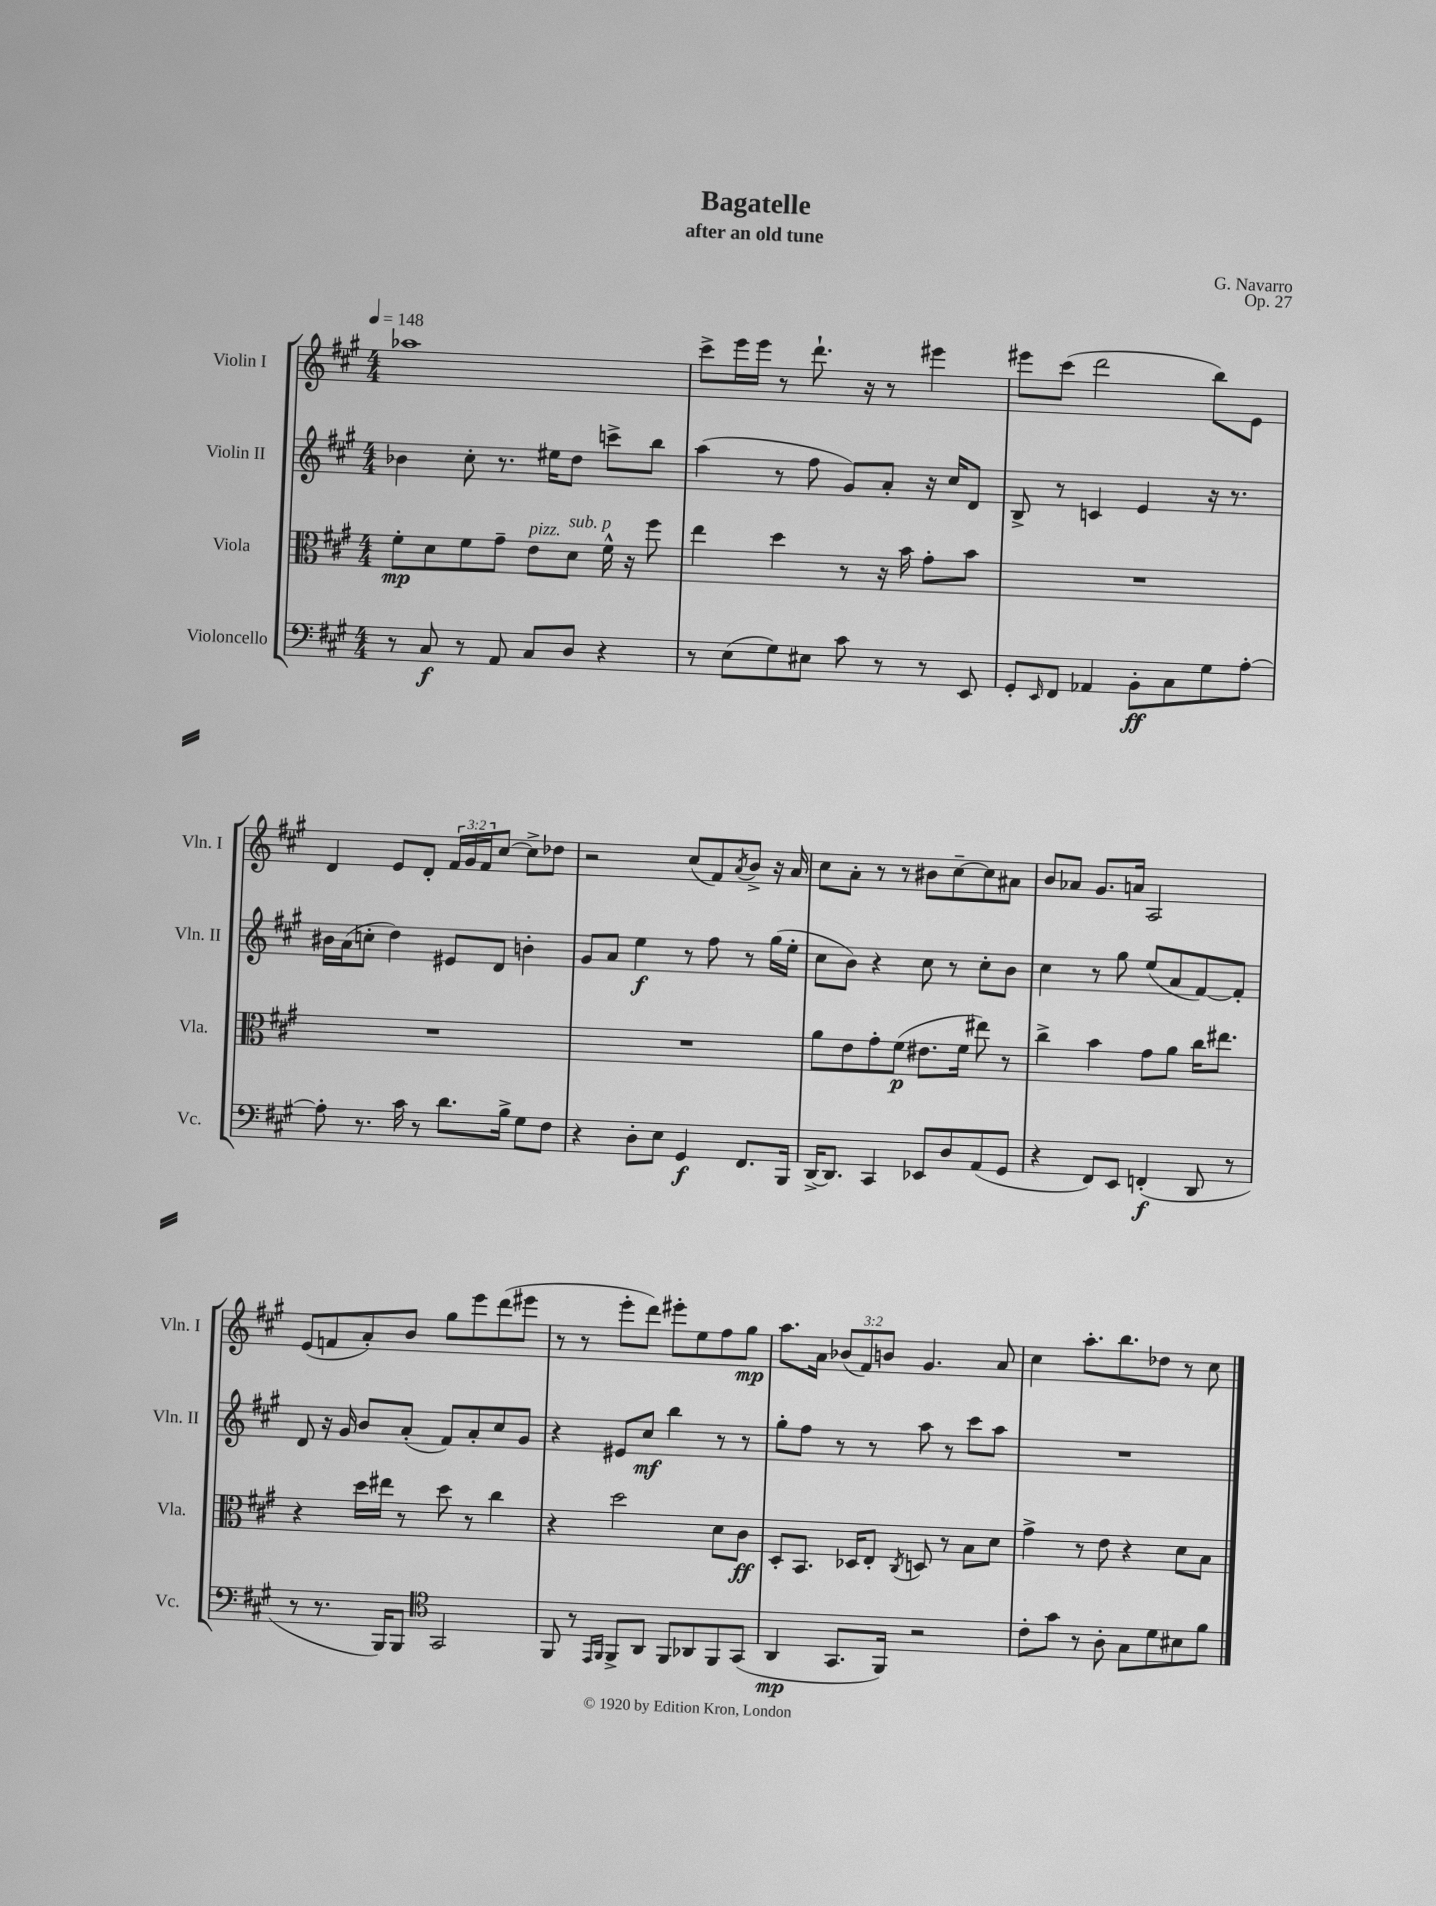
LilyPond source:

\header { title = "Bagatelle" composer = "G. Navarro" subtitle = "after an old tune" opus = "Op. 27" }
<<
\new StaffGroup <<
\new Staff = "s0" \with { instrumentName = "Violin I" shortInstrumentName = "Vln. I" } {
    \clef treble \key a \major \numericTimeSignature \time 4/4 \override Staff.TupletNumber.text = #tuplet-number::calc-fraction-text \tempo 4 = 148
    aes''1 |
    cis'''8-> e'''16 e'''16 r8 d'''8.-! r16 r8 eis'''4 |
    eis'''8 cis'''8( d'''2 b''8) e'8 |
    d'4 e'8 d'8-. \tuplet 3/2 { fis'16 gis'16 fis'16 } cis''8~ cis''8-> des''8 |
    r2 cis''8( fis'8) \acciaccatura { a'8 } b'8-> r16 a'16 |
    cis''8 a'8-. r8 r8 bis'8 cis''8~-- cis''8 ais'8 |
    b'8 aes'8 gis'8. a'16 a2 |
    e'8( f'8 a'8-.) b'8 gis''8 e'''8 d'''8( eis'''8 |
    r8 r8 e'''8-. d'''8) eis'''8-. e''8 fis''8 gis''8\mp |
    a''8. a'16 \tuplet 3/2 { bes'8( fis'8) b'8 } gis'4. a'8 |
    cis''4 a''8.-. b''8. des''8 r8 cis''8 \bar "|." |
}
\new Staff = "s1" \with { instrumentName = "Violin II" shortInstrumentName = "Vln. II" } {
    \clef treble \key a \major \numericTimeSignature \time 4/4
    bes'4 cis''8-. r8. eis''16 d''8 c'''8-> b''8 |
    a''4( r8 fis''8 gis'8) a'8-. r16 cis''16 d'8 |
    b8-> r8 c'4 e'4 r16 r8. |
    bis'16 a'16( c''8-. d''4) eis'8 d'8 b'4-. |
    gis'8 a'8 e''4\f r8 fis''8 r8 gis''16( e''16-. |
    cis''8 b'8) r4 cis''8 r8 cis''8-. b'8 |
    cis''4 r8 gis''8 e''8( a'8 fis'8~) fis'8-. |
    d'8 r16 gis'16 b'8 a'8-.( fis'8) a'8-. cis''8 gis'8 |
    r4 eis'8 cis''8\mf b''4 r8 r8 |
    gis''8-. fis''8 r8 r8 a''8 r8 cis'''8 a''8 |
    R1 \bar "|." |
}
\new Staff = "s2" \with { instrumentName = "Viola" shortInstrumentName = "Vla." } {
    \clef alto \key a \major \numericTimeSignature \time 4/4
    fis'8-.\mp d'8 fis'8 gis'8-- e'8^\markup { \italic "pizz." } d'8^\markup { \italic "sub. p" } fis'16-^ r16 fis''8 |
    e''4 d''4 r8 r16 b'16 gis'8-. b'8 |
    R1 |
    R1 |
    R1 |
    a'8 e'8 gis'8-. fis'8\p( eis'8. fis'16 eis''8) r8 |
    cis''4-> b'4 gis'8 a'8 cis''16 eis''8. |
    r4 d''16 eis''16 r8 d''8 r8 cis''4 |
    r4 d''2 d'8 cis'8\ff |
    d8-. b,8. des16 e8-. \acciaccatura { cis8 } d8 r8 b8 d'8 |
    gis'4-> r8 e'8 r4 d'8 b8 \bar "|." |
}
\new Staff = "s3" \with { instrumentName = "Violoncello" shortInstrumentName = "Vc." } {
    \clef bass \key a \major \numericTimeSignature \time 4/4
    r8 cis8\f r8 a,8 cis8 d8 r4 |
    r8 e8( gis8) eis8 cis'8 r8 r8 e,8 |
    gis,8-. \grace { e,16 } fis,8 aes,4 b,8-.\ff cis8 gis8 a8~-. |
    a8-. r8. cis'16 r8 d'8. b16-> gis8 fis8 |
    r4 d8-. e8 gis,4\f fis,8. b,,16 |
    d,16~-> d,8. cis,4 ees,8 d8 a,8( gis,8 |
    r4 fis,8) e,8 f,4-.\f( d,8 r8 |
    r8 r8. b,,16) b,,8 \clef tenor gis,2 |
    fis,8 r8 \grace { e,16 fis,16 } fis,8-> a,8 fis,8 aes,8 fis,8 gis,8( |
    a,4\mp gis,8. fis,16) r2 |
    cis'8-. gis'8 r8 a8-. gis8 d'8 bis8 fis'8 \bar "|." |
}
>>
>>
\layout { \context { \Score \remove "Bar_number_engraver" } }
